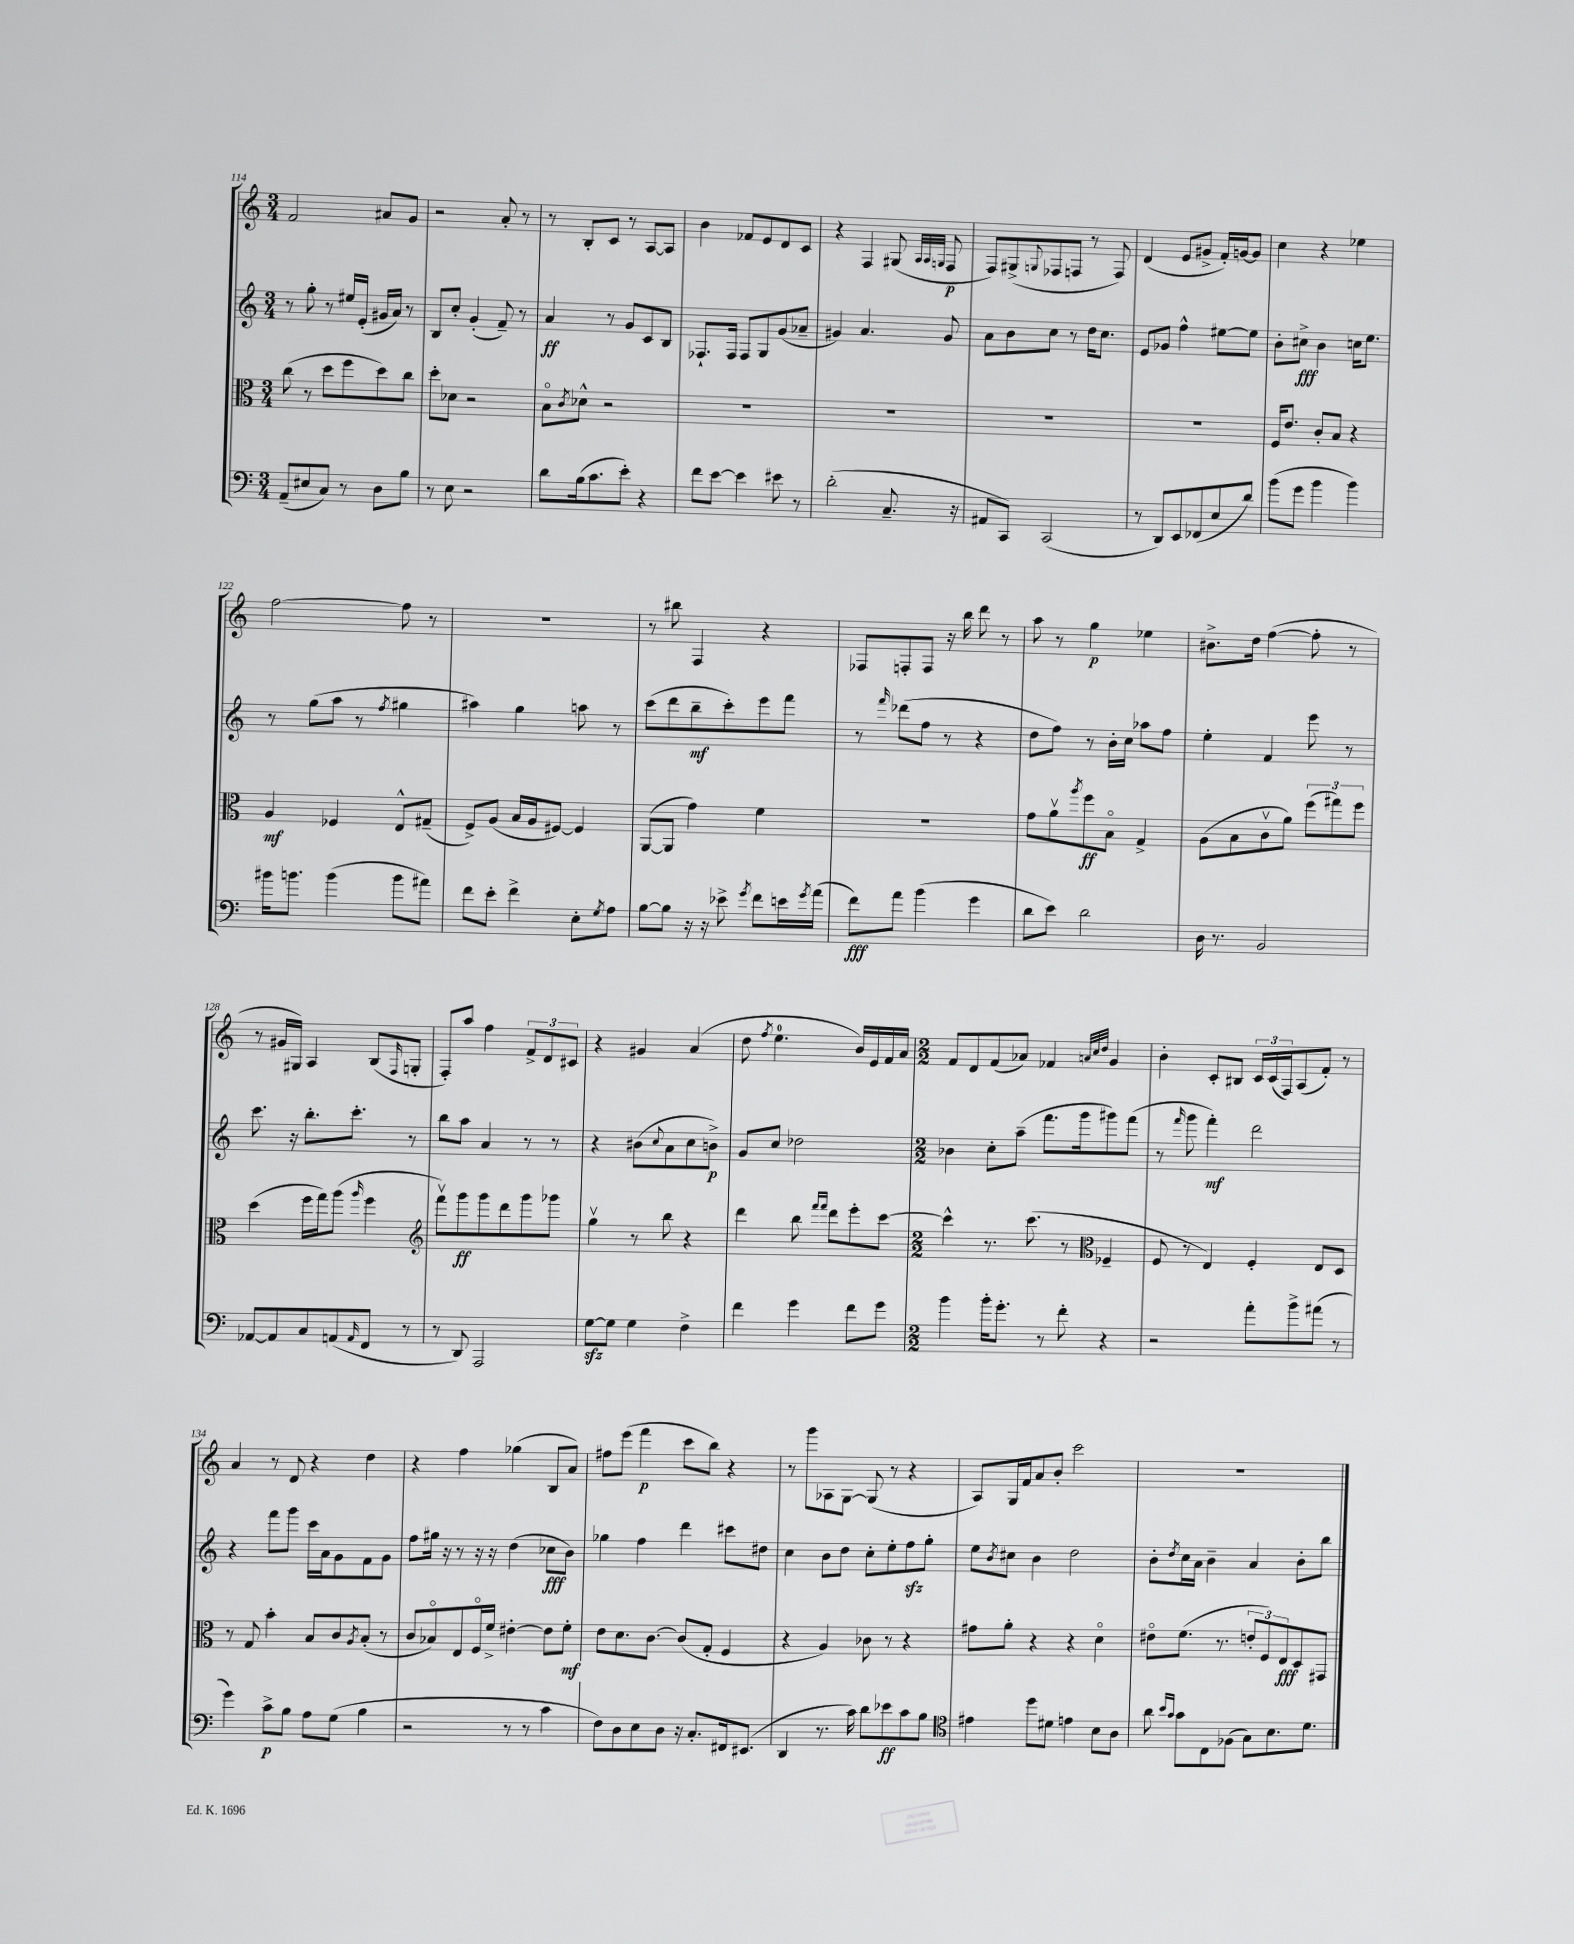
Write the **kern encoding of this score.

**kern	**kern	**kern	**kern
*staff4	*staff3	*staff2	*staff1
*clefF4	*clefC3	*clefG2	*clefG2
*k[]	*k[]	*k[]	*k[]
*M3/4	*M3/4	*M3/4	*M3/4
(8AA~/L	(8cc\	8r	2f/
8E#/	8r	8gg'\	.
8C/J)	8dd\L	8r	.
8r	8ff\	16ee#/LL	.
.	.	(16e'/JJ	.
8D\L	8dd\)	16g#/LL	8a#/L
.	.	16a/JJ)	.
8B\J	8cc\J	8r	8g/J
=	=	=	=
8r	8dd'\L	8B/L	2r
8E\	8d-\J	8cc'/J	.
2r	2r	(4g'/	.
.	.	8f~/)	8a'/
.	.	8r	8r
=	=	=	=
8d\L	8Bo\L	4a/	8r
.	8qc/	.	.
(16B\k	8d-^^\J	.	8B'/L
8.c\	.	.	.
.	2r	8r	8c/J
8e'\J)	.	8g/L	8r
4r	.	8c/	[8A/L
.	.	8B/J	8A/]J
=	=	=	=
8f\L	2.r	8.F-`/L	4b\
[8e\J	.	.	.
.	.	16F-/Jk	.
4e\]	.	8F-/L	8f-/L
.	.	8G/	8e/
8e#\	.	(8g/	8d/
8r	.	8a-~/J	8c/J
=	=	=	=
(2d'\	2.r	4g#/)	4r
.	.	4.a/	4F/
8.C~/	.	.	(8G#/
.	.	.	32qqA/LLL
.	.	.	32qqA/
.	.	.	32qqG/JJJ
.	.	8g#/	8F/
16r	.	.	.
=	=	=	=
8AA#/L	2.r	8a\L	8F/L)
8CC/J)	.	8b\	(8G#^/
.	.	.	8qqG/
(2CC/	.	8cc\J	8F-/
.	.	8r	8F/J
.	.	16dd\LK	8r
.	.	8.cc\J	.
.	.	.	8F/)
=	=	=	=
8r	2.r	8e/L	(4d/
8DD/L)	.	8g-/J	.
8EE/	.	4ff^^\	8e/L
(8FF-/	.	.	8g#^/J
8E/	.	[8ee#\L	16f'/LL)
.	.	.	[16g/J
8d/J)	.	8ee#\]J	8g/]J
=	=	=	=
(8b\L	16F/LK	8b'\L	4cc\
.	8.e/J	.	.
8g\J	.	8cc#^\J	.
4b\	8c'/L	4b\	4r
.	8B/J	.	.
4b\)	4r	16cc\LK	4ee-\
.	.	8.ee\J	.
=	=	=	=
16b#\LK	4A/	8r	[2ff\
8.b\J	.	.	.
.	.	(8gg\L	.
(4b\	4F-/	8aa\J	.
.	.	8r	.
.	.	8qff/	.
8b\L	8E^^/L	4gg#\	8ff\]
8a#\J)	(8G#~/J	.	8r
=	=	=	=
8f\L	8F^/L)	4aa#\)	2.r
8e'\J	(8A/J	.	.
4f^\	16B/LL	4gg\	.
.	16A/J	.	.
.	[8F#/J)	.	.
8E'\L	4F#/]	8aa\	.
8qG/	.	.	.
8A\J	.	8r	.
=	=	=	=
[8B\L	([8AA/L	(8ccc\L	8r
8B\]J	8AA/]J	8ddd\	8bb#\
16r	4g\)	8bb~\	4F/
16r	.	.	.
8e-^\	.	8ccc'\)	.
8qg/	.	.	.
8f\L	4f\	8eee\	4r
16e\L	.	8fff\J	.
8qg/	.	.	.
(16a\JJ	.	.	.
=	=	=	=
8f\L)	2.r	8r	8F-/L
.	.	16qqfff/	.
8a\J	.	(8ddd-\L	8F'/
(4b\	.	8ff\J	8F/J
.	.	8r	16r
.	.	.	16bb\
4g\	.	4r	8ddd\
.	.	.	8r
=	=	=	=
8d\L	8g\L	8dd\L	8aa\
8e\J)	8av\	8ff\J)	8r
.	8qaa/	.	.
2d\	8ff\	8r	4gg\
.	8Bo\J	16b'\LL	.
.	.	16cc\JJ	.
.	4G^/	8aa-\L	4ee-\
.	.	8ff\J	.
=	=	=	=
16D\	(8A\L	4ee'\	8.b#^\L
8.r	.	.	.
.	8B\	.	.
.	.	.	16dd\Jk
2BB/	8cv\	4f/	([4ff\
.	8a\J)	.	.
.	(12ff\L	8eee\	8ff'\]
.	12gg#\)	.	.
.	.	8r	8r
.	12ff\J	.	.
=	=	=	=
[8AA-/L	(4dd\	8.ccc\	8r
8AA-/]	.	.	16g#/LL
.	.	16r	16G#/JJ)
8C/	16ff\LL	8.bb'\L	4A/
.	16gg\J)	.	.
(8AA/	(8aa\J	.	.
.	.	8.ccc'\J	.
16qqAA/	16qqaa/	.	.
8FF/J	4ff\	.	(8B/L
.	.	.	16qqF/
8r	.	8r	8G'/J
=	=	=	=
*	*clefG2	*	*
8r	8fffv\L)	8bb\L	8F'/L)
8DD/)	8ggg\	8aa\J	8aa/J
2AAA/	8ggg\	4a/	4ff\
.	8ddd\	.	.
.	8ggg\	8r	12f^/L
.	.	.	12d/
.	8ggg-\J	8r	.
.	.	.	12c#/J
=	=	=	=
[8G\L	4ggv\	4r	4r
8G\]J	.	.	.
4G\	8r	(8b#\L	4g#/
.	.	8qqcc/	.
.	8bb\	8a\	.
4F^\	4r	8cc\	(4a/
.	.	8b^\J)	.
=	=	=	=
4f\	4ddd\	8g/L	8dd\
.	.	.	8qff/
.	.	8cc/J	4.ee\
4g\	8bb\	2dd-\	.
.	16qqfff/LL	.	.
.	16qqfff/JJ	.	.
.	8ddd\L	.	.
8f\L	8eee'\	.	16b/LL)
.	.	.	16e/
8g\J	[8ccc\J	.	16f/
.	.	.	16a/JJ
=	=	=	=
*M2/2	*M2/2	*M2/2	*M2/2
4b\	4ccc^^\]	4b-\	8f/L
.	.	.	8d/
16b'\LK	8.r	8cc'\L	(8f/
8.g'\J	.	.	.
.	.	(8aa~\J	8a-/J)
.	(8.ccc\	.	.
8r	.	8.fff\L	4f-/
8f'\	8r	.	.
.	.	16ggg\k	.
*	*clefC3	*	*
.	.	.	32qqa/LLL
.	.	.	32qqcc/
.	.	.	32qqdd/JJJ
4r	4F-~/	8ggg#\)	4g/
.	.	(8fff\J	.
=	=	=	=
2r	8F/	8r	4b'\
.	.	16qqfff/	.
.	8r	8ggg\	.
.	4E/)	4fff'\)	8c'/L
.	.	.	8B#/J
8a'\L	4F'/	2ddd\	24c/LL
.	.	.	(24c/
.	.	.	24F/J)
8b^\	.	.	(8A/
(8a#\J	8E/L	.	8f'/J)
8r	8D/J	.	8r
=	=	=	=
4g\)	8r	4r	4a/
.	8G/	.	.
8c^\L	4b'\	8fff\L	8r
8B\J	.	8ggg\J	8d/
8A\L	8B/L	16ccc\LL	4r
.	.	16a\J	.
(8G\J	8c/	8g\	.
.	8qA/	.	.
4B\	(8B'/J	8f\	4dd\
.	8r	8g\J	.
=	=	=	=
2r	8c/L	8ff\L	4r
.	8B-o/)	16gg#\Jk	.
.	.	16r	.
.	8E/	8r	4ff\
.	16Fo/L	16r	.
.	16f^/JJ	16r	.
8r	[4e#'\	(4dd\	(4gg-\
8r	.	.	.
4c\	8e#\]L	8cc-\L	8B/L
.	8f'\J	8b\J)	8a/J)
=	=	=	=
8F\L)	8e\L	4gg-\	8ff#\L
8D\	8.d\	.	(8eee\J
8E\	.	4ff\	4fff\
.	[8.c\J	.	.
8D\J	.	.	.
16r	(8c/]L	4ddd\	8ccc\L
8.C'/L	.	.	.
.	8G'/J	.	8bb\J)
16FF#/k	4F/	8ccc#\L	4r
(8.EE#/J	.	.	.
.	.	8dd#\J	.
=	=	=	=
4DD/	4r	4cc\	8r
.	.	.	8ggg\L
8.r	4A/)	8b\L	8A-\
.	.	8dd\J	[8G\J
16c\)	.	.	.
8d\L	8c-\	8cc'\L	(8G/]
8e-\	8r	8ee'\	8r
8c\	4r	8ff\	4r
8B\J	.	8gg'\J	.
=	=	=	=
*clefC4	*	*	*
4e#\	8g#\L	8ee\L	8A/L)
.	.	8qb/	.
.	8a'\J	8cc#\J	16G/L
.	.	.	16f/J
8dd\L	4r	4b\	8a/
8d#\J	.	.	8b'/J
4e\	4r	2dd\	2ccc\
8B\L	4do\	.	.
8A\J	.	.	.
=	=	=	=
8a\	8e#o\L	8b'\L	1r
16qqb/LL	.	.	.
16qqg/JJ	.	8qdd/	.
8g\L	(8.f\J	16cc\L	.
.	.	16a\JJ	.
8C\	.	4b~\	.
.	8.r	.	.
(8F-\J	.	.	.
8G\L)	12e'/L	4a/	.
.	12F/)	.	.
8.B\	.	.	.
.	12E/	.	.
.	8D/	8b'\L	.
8.d\J	.	.	.
.	8GG#/J	8bb\J	.
==	==	==	==
*-	*-	*-	*-
